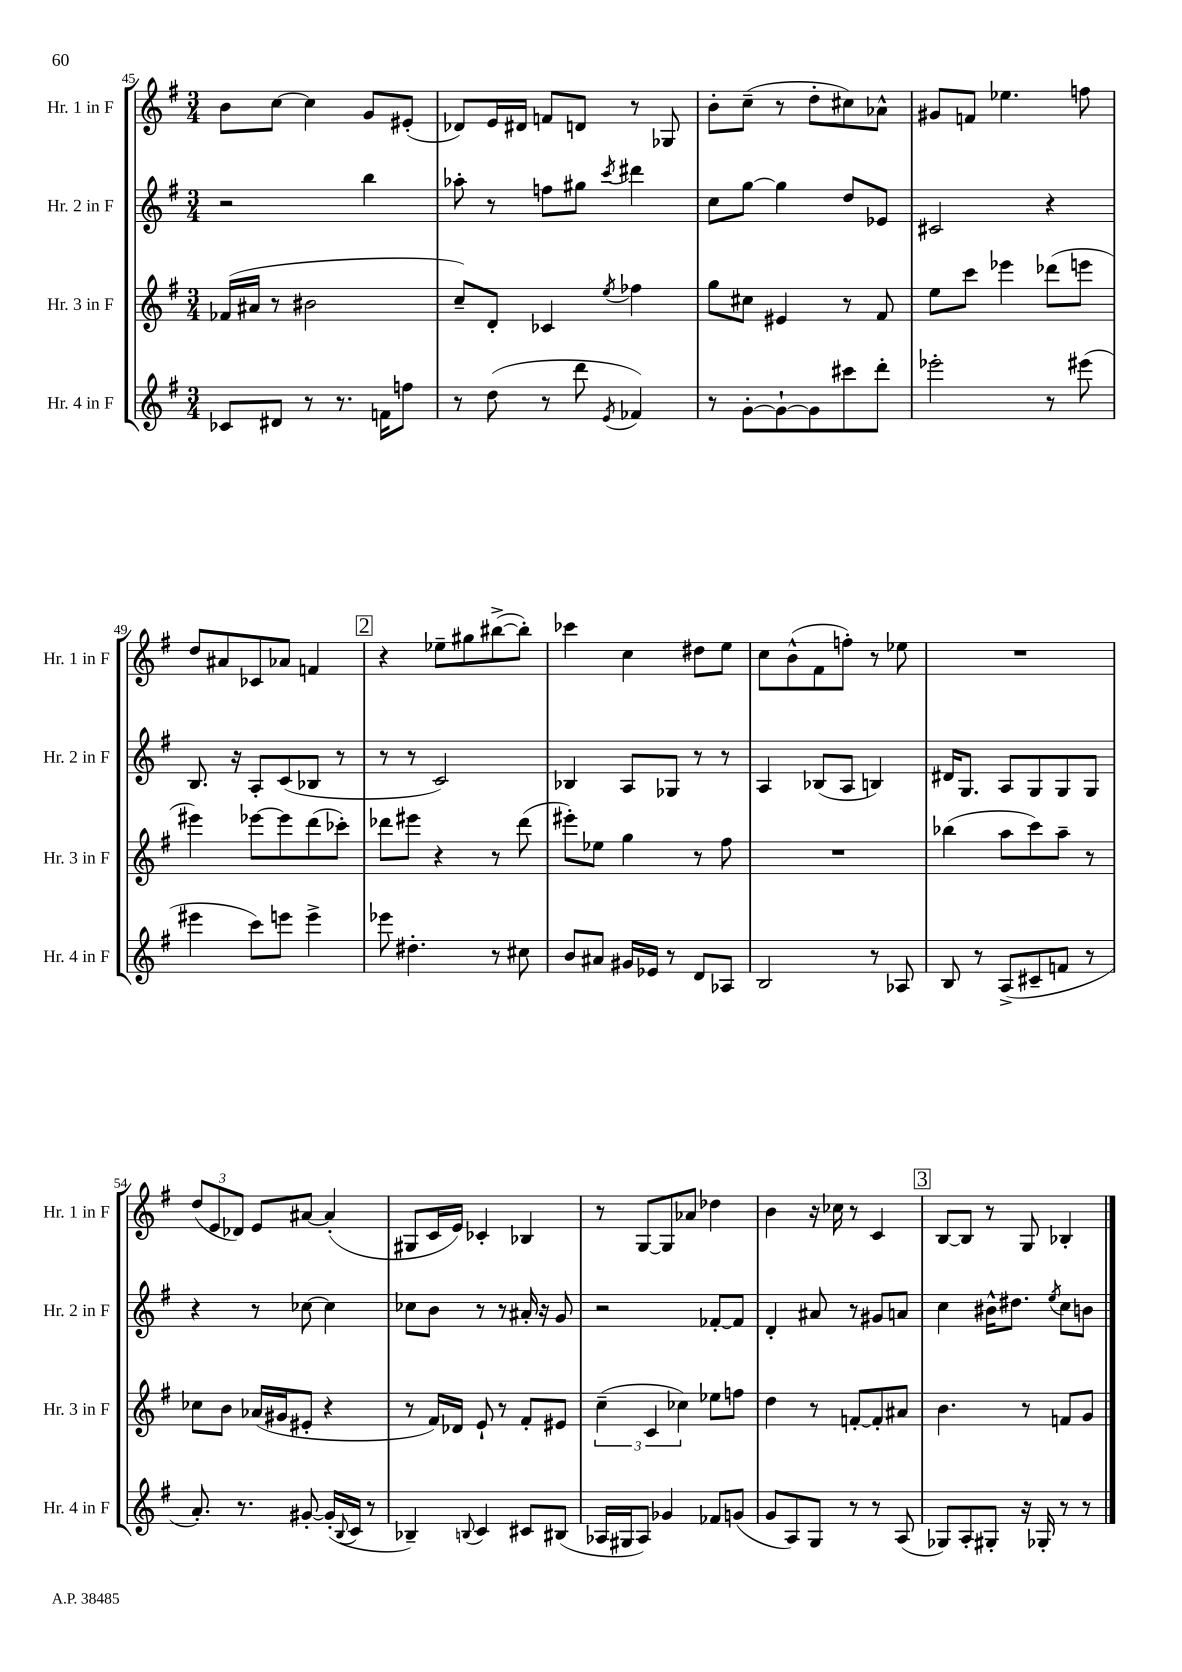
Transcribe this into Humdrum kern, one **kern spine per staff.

**kern	**kern	**kern	**kern
*staff4	*staff3	*staff2	*staff1
*clefG2	*clefG2	*clefG2	*clefG2
*k[f#]	*k[f#]	*k[f#]	*k[f#]
*M3/4	*M3/4	*M3/4	*M3/4
8c-/L	(16f-/LL	2r	8b\L
.	16a#/JJ	.	.
8d#/J	8r	.	[8cc\J
8r	2b#\	.	4cc\]
8.r	.	.	.
.	.	4bb\	8g/L
16f\LK	.	.	.
8ff\J	.	.	(8e#'/J
=	=	=	=
8r	8cc~/L)	8aa-'\	8d-/L)
(8dd\	8d'/J	8r	16e/L
.	.	.	16d#/JJ
8r	4c-/	8ff\L	8f/L
8ddd\	.	8gg#\J	8d/J
8qe/	8qee/	8qccc/	.
4f-/)	4ff-\	4ddd#\	8r
.	.	.	8G-/
=	=	=	=
8r	8gg\L	8cc\L	8b'\L
[8g'\L	8cc#\J	[8gg\J	(8cc~\J
8g`\_	4e#/	4gg\]	8r
8g\]	.	.	8dd'\L
8ccc#\	8r	8dd/L	8cc#\)
8ddd'\J	8f#/	8e-/J	8a-^^\J
=	=	=	=
2eee-'\	8ee\L	2c#/	8g#/L
.	8ccc\J	.	8f/J
.	4eee-\	.	4.ee-\
8r	(8ddd-\L	4r	.
(8eee#\	8eee\J	.	8ff\
=	=	=	=
4eee#\	4eee#\)	8.B/	8dd/L
.	.	.	8a#/
.	.	16r	.
8ccc\L)	[8eee-\L	8A'/L	8c-/
8eee\J	8eee-\]	(8c/	8a-/J
4eee^\	(8ddd\	8B-/J	4f/
.	8ccc-'\J)	8r	.
=	=	=	=
8eee-\	8ddd-\L	8r	4r
4.dd#'\	8eee#\J	8r	.
.	4r	2c/)	8ee-~\L
.	.	.	8gg#\
8r	8r	.	([8bb#^\
8cc#\	(8ddd-\	.	8bb#'\]J)
=	=	=	=
8b/L	8eee#'\L)	4B-/	4ccc-\
8a#/J	8ee-\J	.	.
16g#/LL	4gg\	8A/L	4cc\
16e-/JJ	.	.	.
8r	.	8G-/J	.
8d/L	8r	8r	8dd#\L
8A-/J	8ff#\	8r	8ee\J
=	=	=	=
2B/	2.r	4A/	8cc\L
.	.	.	(8b^^\
.	.	(8B-/L	8f#\
.	.	8A/J	8ff'\J)
8r	.	4B/)	8r
8A-/	.	.	8ee-\
=	=	=	=
8B/	(4bb-\	16d#/LK	2.r
.	.	8.G/J	.
8r	.	.	.
(8A^/L	8aa\L	8A/L	.
8c#~/	8ccc\)	8G/	.
8f/J	8aa~\J	8G/	.
8r	8r	8G/J	.
=	=	=	=
8.a'/)	8cc-\L	4r	(12dd/L
.	.	.	12e/
.	8b\J	.	.
.	.	.	12d-/J)
8.r	.	.	.
.	(16a-/LL	8r	8e/L
.	16g#/J	.	.
[8g#'/	8e#'/J	[8cc-\	[8a#/J
(16g#'/]LL	4r	4cc-\]	(4a#'/]
8qqB/	.	.	.
16c/JJ	.	.	.
8r	.	.	.
=	=	=	=
4B-~/)	8r	8cc-\L	8G#/L
.	16f#/LL)	8b\J	16c/L
.	16d-/JJ	.	16e/JJ)
8qqB/	.	.	.
4c/	8e`/	8r	4c-'/
.	8r	8r	.
8c#/L	8f#'/L	16a#'/	4B-/
.	.	16r	.
(8B#/J	8e#/J	8g/	.
=	=	=	=
16A-/LL	(6cc~\	2r	8r
16G#/J	.	.	.
8A-/J)	.	.	[8G/L
.	6c/	.	.
4g-/	.	.	8G/]
.	6cc-\)	.	.
.	.	.	8a-/J
8f-/L	8ee-\L	[8f-'/L	4dd-\
(8g/J	8ff\J	8f-/]J	.
=	=	=	=
8g/L	4dd\	4d'/	4b\
8A/)	.	.	.
8G/J	8r	8a#/	16r
.	.	.	16cc-\
8r	[8f'/L	8r	8r
8r	8f'/]	8g#/L	4c/
(8A/	8a#/J	8a/J	.
=	=	=	=
8G-/L)	4.b\	4cc\	[8B/L
8A'/	.	.	8B/]J
8G#'/J	.	16b#^^\LK	8r
.	.	8.dd#\J	.
16r	8r	.	8G/
16G-'/	.	.	.
.	.	8qee/	.
8r	8f/L	8cc\L	4B-'/
8r	8g/J	8b\J	.
==	==	==	==
*-	*-	*-	*-
